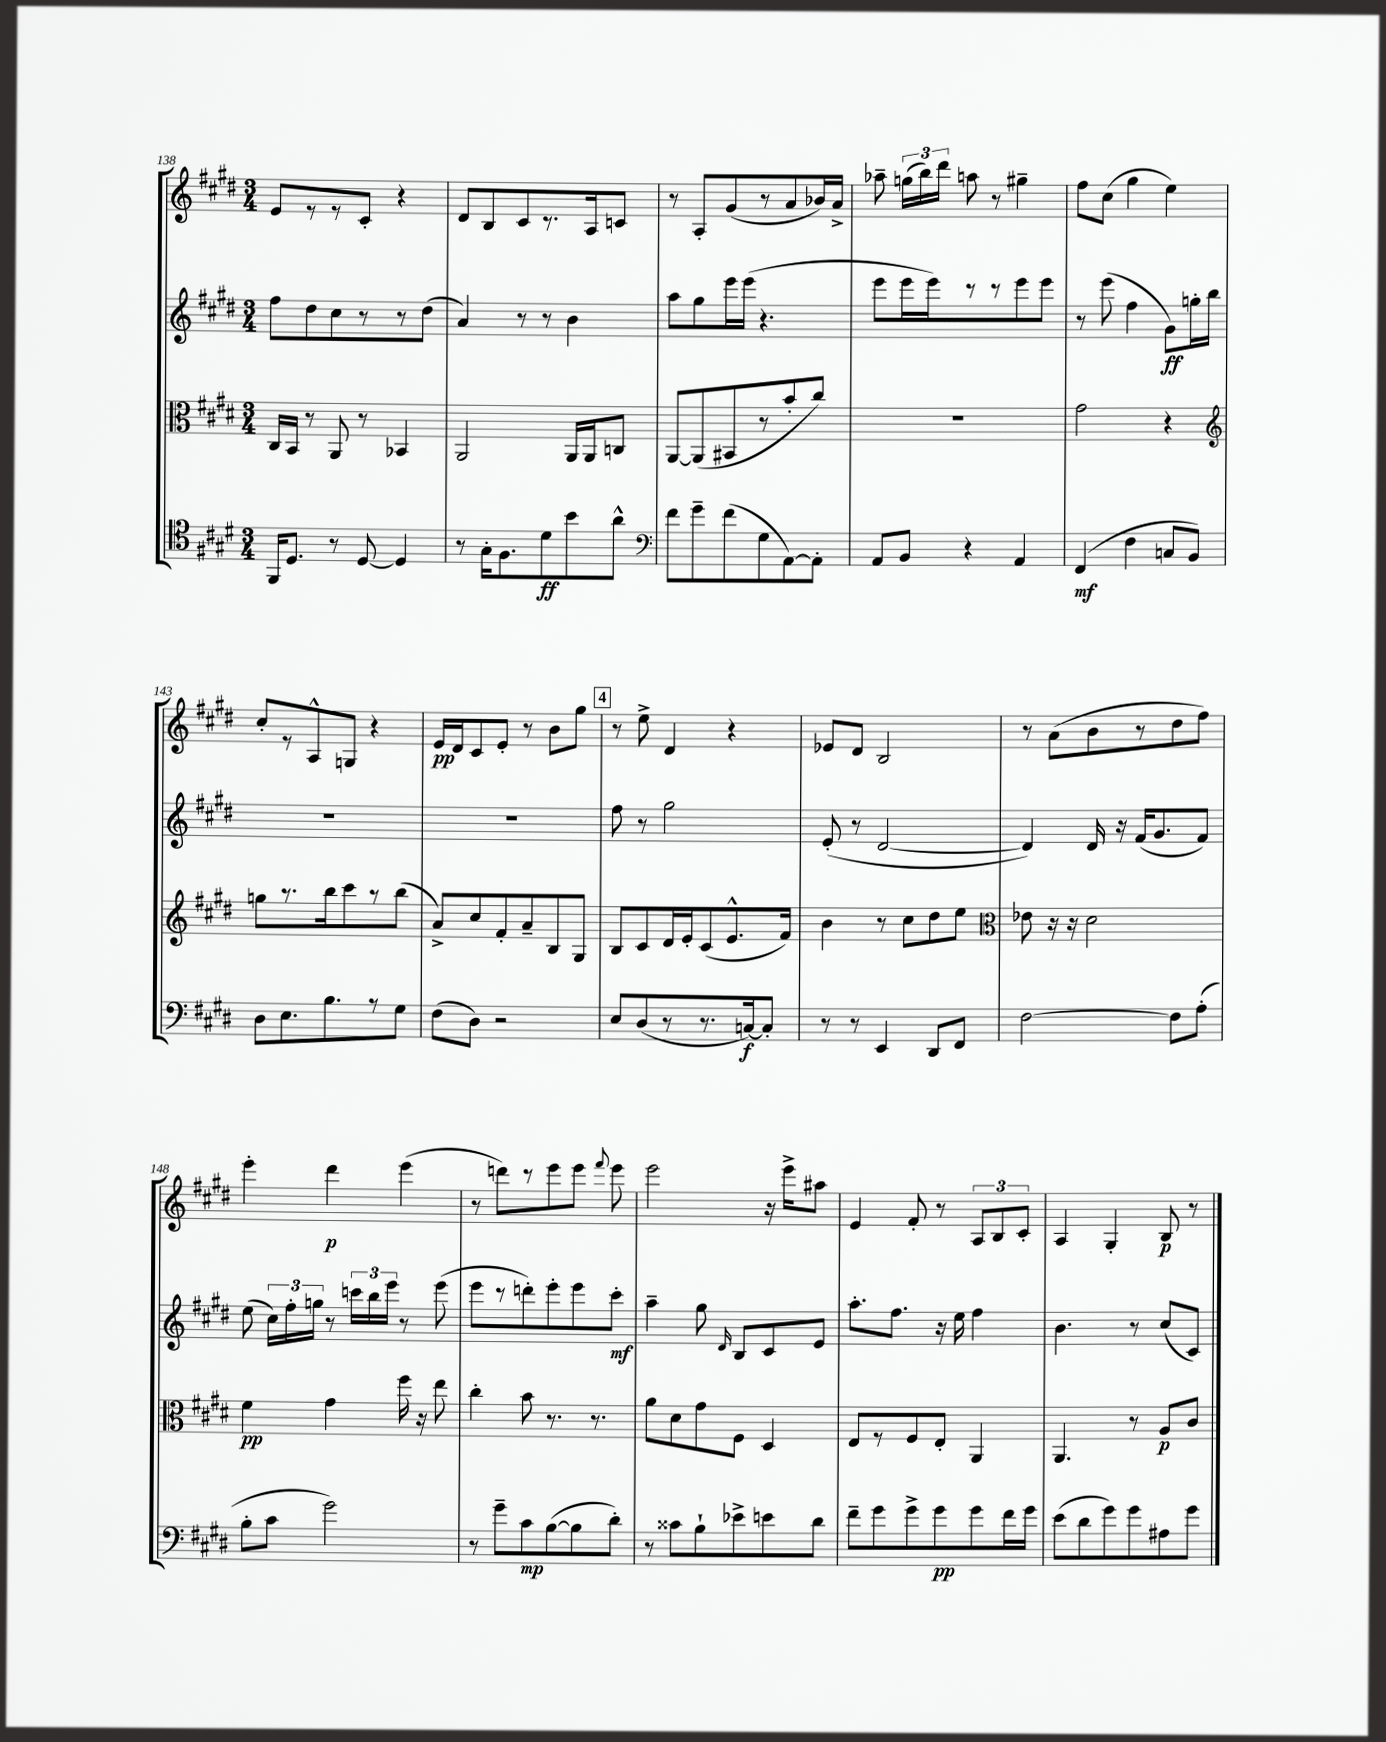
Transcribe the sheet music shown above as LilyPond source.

<<
\new StaffGroup <<
\new Staff = "s0" {
    \clef treble \key e \major \numericTimeSignature \time 3/4
    \autoBeamOff e'8[ r8 r8 cis'8]-. r4 |
    dis'8[ b8 cis'8 r8. a16 c'8] |
    r8 a8[-. gis'8( r8 a'8 bes'16) a'16]-> |
    aes''8-- \tuplet 3/2 { g''16[( b''16) dis'''16] } a''8 r8 gis''4-- |
    fis''8[ cis''8]( gis''4 e''4) |
    cis''8[-. r8 a8-^ g8] r4 |
    e'16[\pp dis'16 cis'8 e'8]-. r8 b'8[ gis''8] |
    \mark \markup { \box "4" } r8 e''8-> dis'4 r4 |
    ees'8[ dis'8] b2 |
    r8 a'8[( b'8 r8 dis''8 fis''8]) |
    e'''4-. dis'''4\p e'''4( |
    r8 d'''8[) r8 e'''8 e'''8] \appoggiatura { fis'''8 } e'''8 |
    e'''2 r16 e'''16[-> ais''8] |
    e'4 fis'8-. r8 \tuplet 3/2 { a8[ b8 cis'8]-. } |
    a4 gis4-. b8\p r8 \bar "|." |
}
\new Staff = "s1" {
    \clef treble \key e \major \numericTimeSignature \time 3/4
    \autoBeamOff fis''8[ dis''8 cis''8 r8 r8 dis''8]( |
    a'4) r8 r8 b'4 |
    a''8[ gis''8 e'''16 e'''16]( r4. |
    e'''8[ e'''16 e'''16) r8 r8 e'''8 e'''8] |
    r8 e'''8( fis''4 gis'8[\ff) g''16-. b''16] |
    R2. |
    R2. |
    \mark \markup { \box "4" } fis''8 r8 gis''2 |
    e'8-.( r8 dis'2~ |
    dis'4) dis'16 r16 fis'16[( gis'8. fis'8]) |
    e''8( \tuplet 3/2 { cis''16[) fis''16-. g''16] } r8 \tuplet 3/2 { c'''16[ b''16 e'''16] } r8 e'''8( |
    e'''8[ r8 d'''8-.) e'''8-. e'''8 cis'''8]-.\mf |
    a''4-- gis''8 \grace { dis'16 } b8[ cis'8 e'8] |
    a''8.[-. fis''8.] r16 e''16 fis''4 |
    b'4. r8 cis''8[( cis'8]) \bar "|." |
}
\new Staff = "s2" {
    \clef alto \key e \major \numericTimeSignature \time 3/4
    \autoBeamOff cis16[ b,16] r8 a,8 r8 bes,4 |
    a,2 a,16[ a,16 c8] |
    a,8[~ a,8( bis,8 r8 b'8-. cis''8]) |
    R2. |
    gis'2 r4 |
    \clef treble g''8[ r8. b''16 cis'''8 r8 b''8]( |
    a'8[->) cis''8 fis'8-. a'8-- b8 gis8] |
    \mark \markup { \box "4" } b8[ cis'8 dis'16 e'16-. cis'8( e'8.-^ fis'16]) |
    b'4 r8 cis''8[ dis''8 e''8] |
    \clef alto ees'8 r16 r16 dis'2 |
    fis'4\pp gis'4 fis''16 r16 e''8 |
    cis''4-. b'8 r8. r8. |
    a'8[ dis'8 gis'8 fis8] dis4 |
    e8[ r8 fis8 e8]-. a,4 |
    a,4. r8 a8[\p cis'8] \bar "|." |
}
\new Staff = "s3" {
    \clef tenor \key e \major \numericTimeSignature \time 3/4
    \autoBeamOff fis,16[ dis8.] r8 dis8~ dis4 |
    r8 gis16[-. fis8. dis'8\ff b'8 a'8]-^ |
    \clef bass fis'8[ gis'8-- fis'8( gis8 a,8~) a,8]-. |
    a,8[ b,8] r4 a,4 |
    fis,4\mf( fis4 c8[ b,8]) |
    dis8[ e8. b8. r8 gis8] |
    fis8[( dis8]) r2 |
    \mark \markup { \box "4" } e8[ dis8( r8 r8. c16~\f) c8]-. |
    r8 r8 e,4 dis,8[ fis,8] |
    fis2~ fis8[ a8]-.( |
    b8[-. cis'8] gis'2) |
    r8 gis'8[-- cis'8\mp b8~( b8 dis'8]-.) |
    r8 cisis'8[ b8-! ees'8-> e'8 dis'8] |
    fis'8[-- gis'8 gis'8-> gis'8\pp gis'8 fis'16 gis'16] |
    e'8[( dis'8 gis'8) gis'8 ais8 gis'8] \bar "|." |
}
>>
>>
\layout { \context { \Score currentBarNumber = #138 } }
